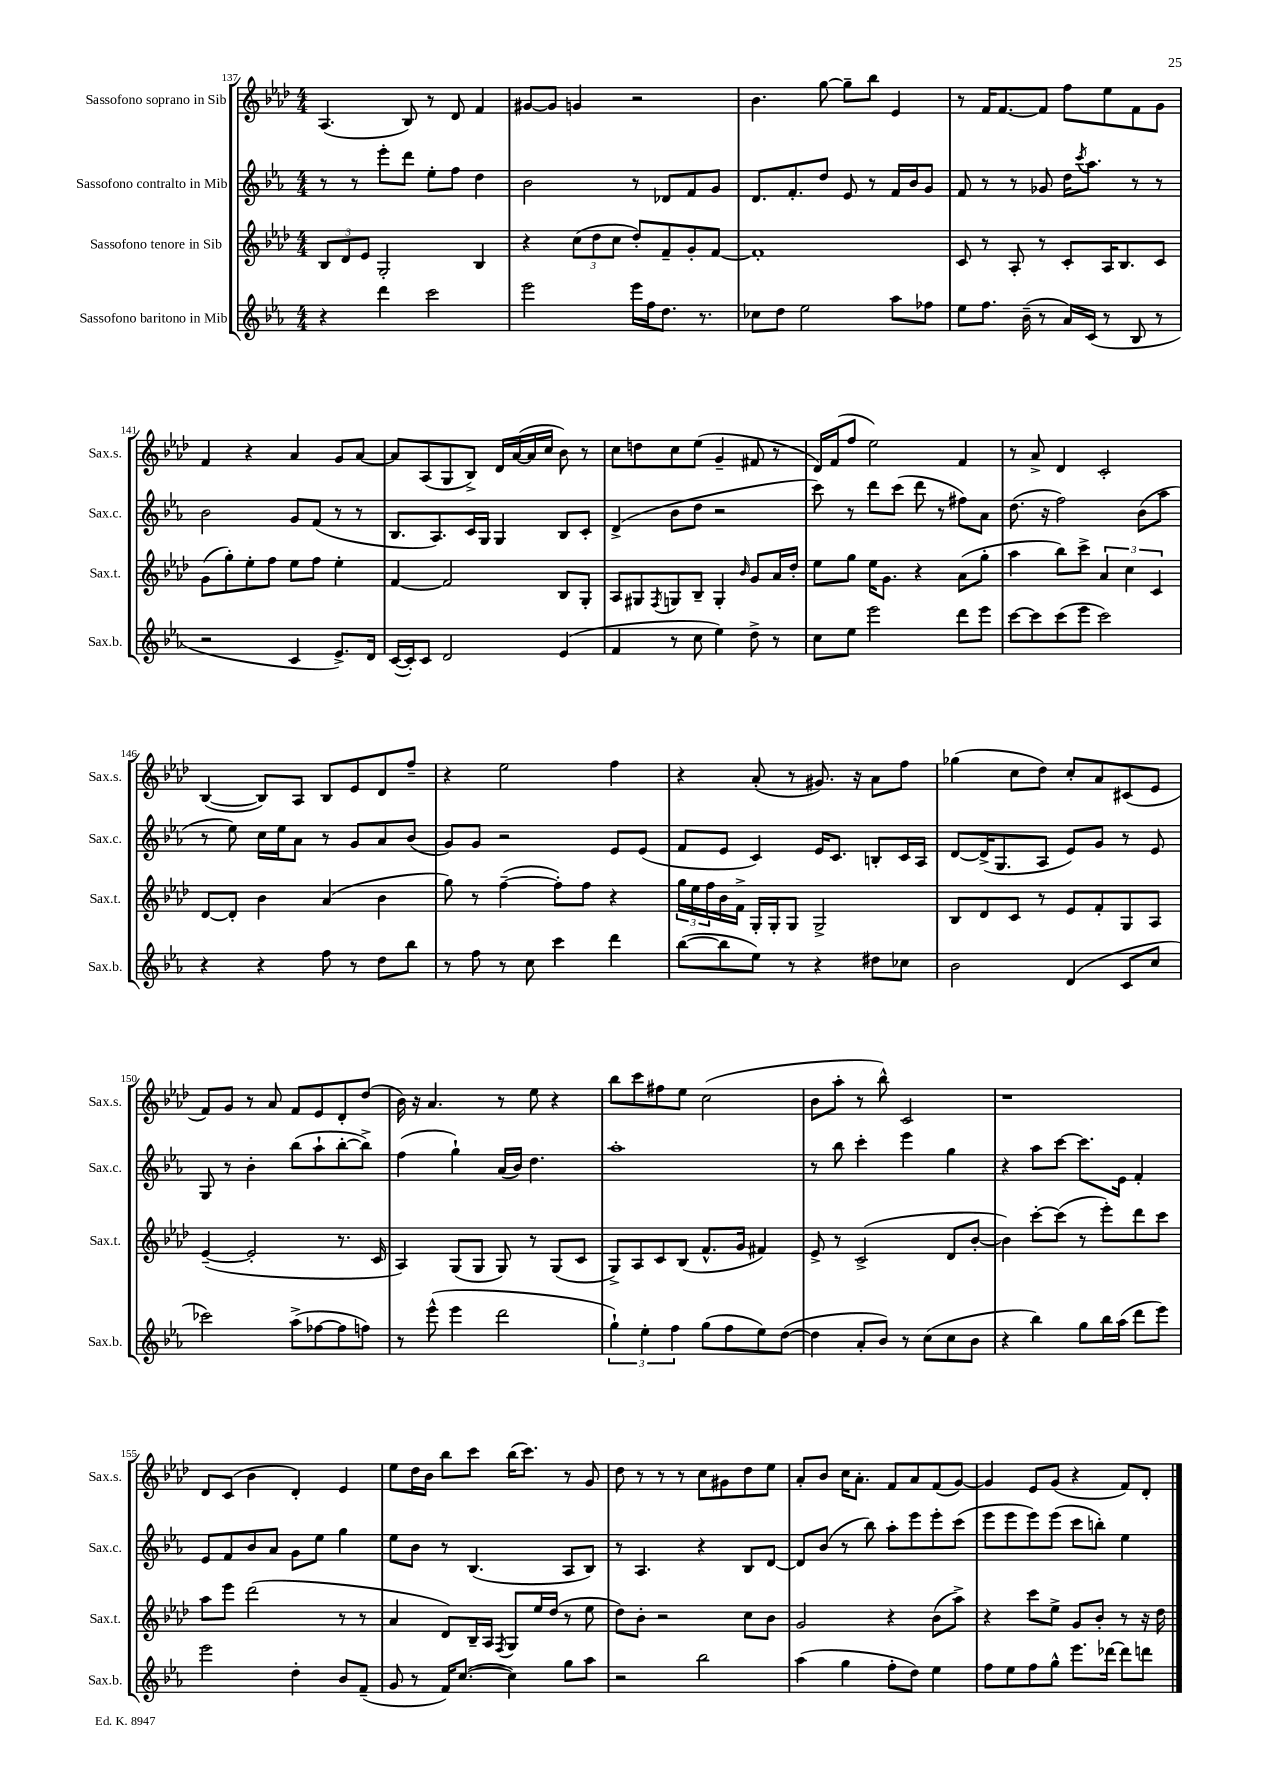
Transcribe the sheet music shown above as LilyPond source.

<<
\new StaffGroup <<
\new Staff = "s0" \with { instrumentName = "Sassofono soprano in Sib" shortInstrumentName = "Sax.s." } {
    \clef treble \key aes \major \numericTimeSignature \time 4/4
    aes4.( bes8) r8 des'8 f'4 |
    gis'8~ gis'8 g'4 r2 |
    bes'4. g''8~ g''8-- bes''8 ees'4 |
    r8 f'16 f'8.~ f'8 f''8 ees''8 f'8 g'8 |
    f'4 r4 aes'4 g'8 aes'8~ |
    aes'8 aes8( g8 bes8->) des'16 aes'16~( aes'16 c''16 bes'8) r8 |
    c''8 d''8 c''8 ees''8( g'4-- fis'8 r8 |
    des'16) f'16( f''8 ees''2) f'4 |
    r8 aes'8-> des'4 c'2-. |
    bes4~( bes8) aes8 bes8 ees'8 des'8 f''8-- |
    r4 ees''2 f''4 |
    r4 aes'8-.( r8 gis'8.) r16 aes'8 f''8 |
    ges''4( c''8 des''8) c''8-. aes'8 cis'8( ees'8 |
    f'8) g'8 r8 aes'8 f'8 ees'8 des'8-. des''8( |
    bes'16) r16 aes'4. r8 ees''8 r4 |
    bes''8 c'''8 fis''8 ees''8 c''2( |
    bes'8 aes''8-. r8 bes''8-^) c'2 |
    r1 |
    des'8 c'8( bes'4 des'4-.) ees'4 |
    ees''8 des''16 bes'16 bes''8 c'''8 bes''16( c'''8.) r8 g'8 |
    des''8 r8 r8 r8 c''8 gis'8 des''8 ees''8 |
    aes'8-. bes'8 c''16 aes'8.-. f'8 aes'8 f'8( g'8~) |
    g'4 ees'8 g'8( r4 f'8) des'8-. \bar "|." |
}
\new Staff = "s1" \with { instrumentName = "Sassofono contralto in Mib" shortInstrumentName = "Sax.c." } {
    \clef treble \key ees \major \numericTimeSignature \time 4/4
    r8 r8 ees'''8-. d'''8 ees''8-. f''8 d''4 |
    bes'2 r8 des'8 f'8 g'8 |
    d'8. f'8.-. d''8 ees'8 r8 f'16 bes'16 g'8 |
    f'8 r8 r8 ges'8 d''16 \acciaccatura { c'''8 } aes''8. r8 r8 |
    bes'2 g'8 f'8( r8 r8 |
    bes8. aes8.) c'16 g16 g4 bes8 c'8-. |
    d'4->( bes'8 d''8 r2 |
    c'''8) r8 d'''8 c'''8( d'''8 r8 fis''8) aes'8 |
    d''8.( r16 f''2) bes'8( aes''8 |
    r8 ees''8) c''16 ees''16 aes'8 r8 g'8 aes'8 bes'8( |
    g'8) g'8 r2 ees'8 ees'8( |
    f'8 ees'8 c'4) ees'16 c'8. b8-. c'16 aes16 |
    d'8~ d'16->( g8. aes8 ees'8) g'8 r8 ees'8 |
    g8 r8 bes'4-. bes''8( aes''8-! bes''8~-. bes''8->) |
    f''4( g''4-!) aes'16( bes'16) d''4. |
    aes''1-. |
    r8 bes''8 c'''4-. ees'''4 g''4 |
    r4 aes''8 c'''8~ c'''8. ees'16 f'4-. |
    ees'8 f'8 bes'8 aes'8 g'8 ees''8 g''4 |
    ees''8 bes'8 r8 bes4.( aes8 bes8) |
    r8 aes4. r4 bes8 d'8~ |
    d'8 bes'8( r8 bes''8) aes''8-. ees'''8 ees'''8-. c'''8( |
    ees'''8 ees'''8 ees'''8) ees'''8( c'''8 b''8-.) ees''4 \bar "|." |
}
\new Staff = "s2" \with { instrumentName = "Sassofono tenore in Sib" shortInstrumentName = "Sax.t." } {
    \clef treble \key aes \major \numericTimeSignature \time 4/4
    \tuplet 3/2 { bes8 des'8 ees'8 } g2-. bes4 |
    r4 \tuplet 3/2 { c''8( des''8 c''8 } des''8-.) f'8-- g'8-. f'8~ |
    f'1-. |
    c'8 r8 aes8-. r8 c'8-. aes16 bes8. c'8 |
    g'8( g''8-.) ees''8-. f''8 ees''8 f''8 ees''4-. |
    f'4~ f'2 bes8 g8-. |
    aes8 gis8 \acciaccatura { f8 } g8 bes8-- g4-. \grace { bes'16 } g'8 aes'16 des''16-. |
    ees''8 g''8 ees''16 g'8. r4 aes'8( g''8-. |
    aes''4 bes''8) c'''8-> \tuplet 3/2 { aes'4 c''4 c'4 } |
    des'8~ des'8-. bes'4 aes'4( bes'4 |
    g''8) r8 f''4~--( f''8-.) f''8 r4 |
    \tuplet 3/2 { g''16 ees''16 f''16 } bes'16 f'16-> g16-. g16-. g8 g2-> |
    bes8 des'8 c'8 r8 ees'8 f'8-. g8 aes8 |
    ees'4~--( ees'2-. r8. c'16 |
    aes4) g8( g8 g8) r8 g8( c'8 |
    g8->) aes8 c'8 bes8( f'8.-^ g'16 fis'4) |
    ees'8-> r8 c'2->( des'8 bes'8~-. |
    bes'4) c'''8~-. c'''8( r8 ees'''8-.) des'''8 c'''8 |
    aes''8 ees'''8 des'''2( r8 r8 |
    aes'4 des'8) bes16-- aes16 \acciaccatura { f8 } g8 ees''16 des''16( r8 ees''8 |
    des''8) bes'8-. r2 c''8 bes'8 |
    g'2 r4 bes'8( aes''8->) |
    r4 c'''8 ees''8-> g'8 bes'8-. r8 r16 des''16 \bar "|." |
}
\new Staff = "s3" \with { instrumentName = "Sassofono baritono in Mib" shortInstrumentName = "Sax.b." } {
    \clef treble \key ees \major \numericTimeSignature \time 4/4
    r4 d'''4 c'''2 |
    ees'''2 ees'''16 f''16 d''8. r8. |
    ces''8 d''8 ees''2 aes''8 fes''8 |
    ees''8 f''8. bes'16--( r8 aes'16) c'16( r8 bes8 r8 |
    r2 c'4 ees'8.->) d'16 |
    c'16~( c'16-.) c'8 d'2 ees'4( |
    f'4 r8 c''8 ees''4) d''8-> r8 |
    c''8 ees''8 ees'''2 d'''8 ees'''8 |
    c'''8~ c'''8 c'''8( ees'''8 c'''2) |
    r4 r4 f''8 r8 d''8 bes''8 |
    r8 f''8 r8 c''8 c'''4 d'''4 |
    bes''8~( bes''8 ees''8) r8 r4 dis''8 ces''8 |
    bes'2 d'4( c'8 c''8 |
    ces'''2) aes''8->( fes''8~ fes''8 f''8) |
    r8 ees'''8-^( ees'''4 d'''2 |
    \tuplet 3/2 { g''4-!) ees''4-. f''4 } g''8( f''8 ees''8) d''8~( |
    d''4 aes'8-. bes'8) r8 c''8( c''8 bes'8 |
    r4 bes''4) g''8 bes''16 aes''16( d'''8 ees'''8) |
    ees'''2 d''4-. bes'8 f'8--( |
    g'8 r8 f'16) c''8.~( c''4) g''8 aes''8 |
    r2 bes''2 |
    aes''4( g''4 f''8-. d''8) ees''4 |
    f''8 ees''8 f''8 g''8-^ ees'''8. des'''16~ des'''8 d'''8 \bar "|." |
}
>>
>>
\layout { \context { \Score currentBarNumber = #137 } }
